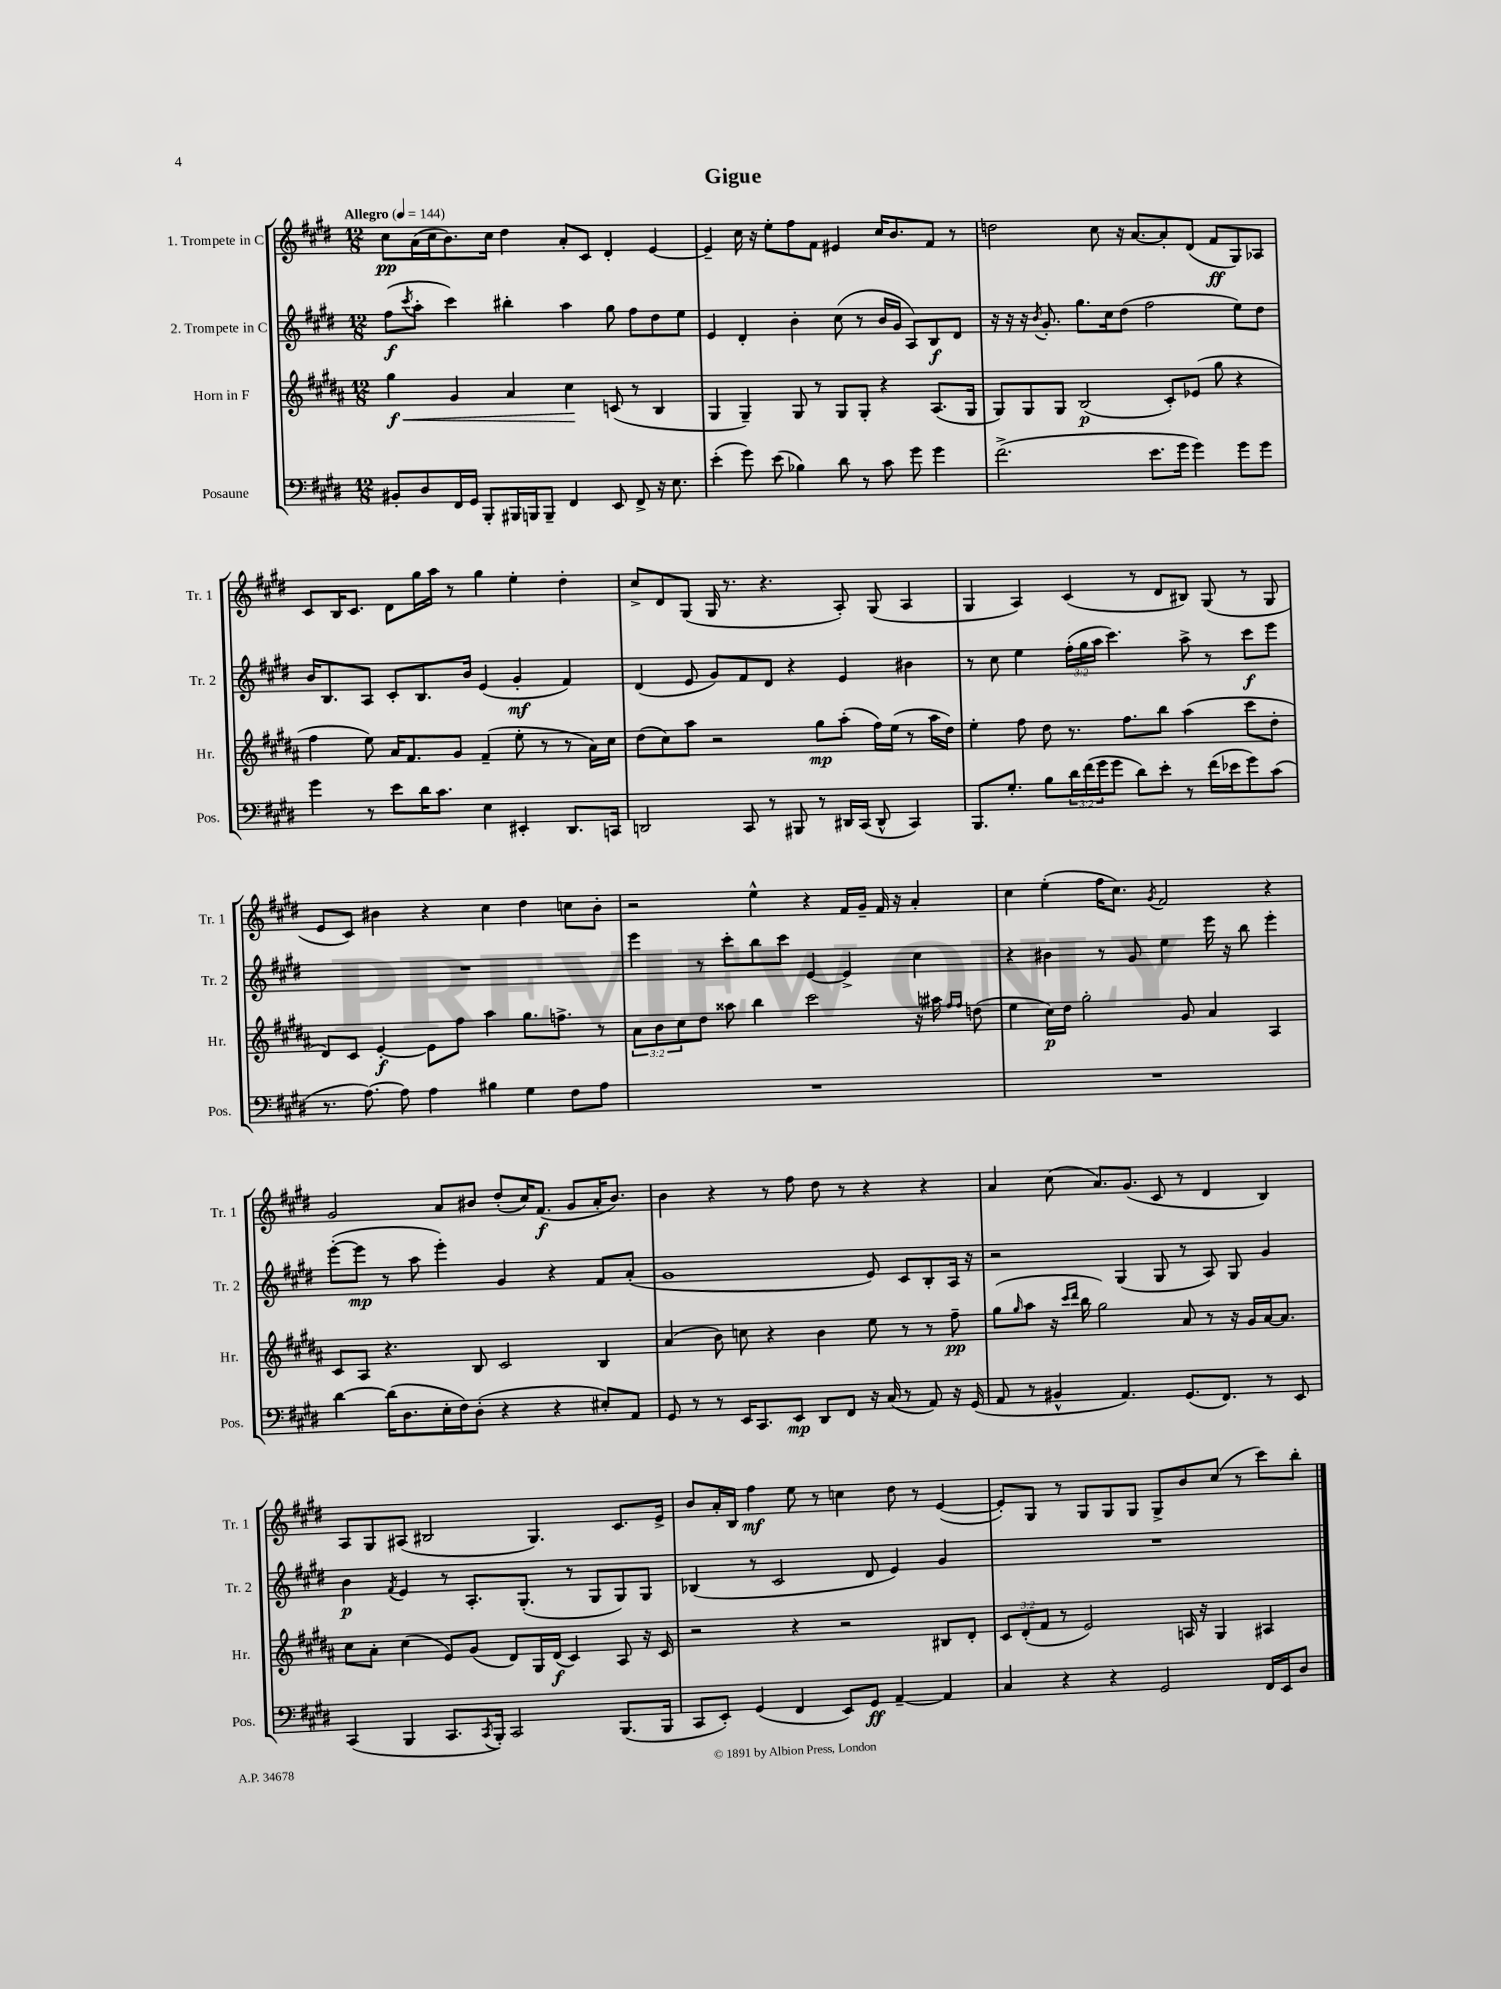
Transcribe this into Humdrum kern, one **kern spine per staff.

**kern	**kern	**kern	**kern
*staff4	*staff3	*staff2	*staff1
*clefF4	*clefG2	*clefG2	*clefG2
*k[f#c#g#d#]	*k[f#c#g#d#a#]	*k[f#c#g#d#]	*k[f#c#g#d#]
*M12/8	*M12/8	*M12/8	*M12/8
*MM144	*MM144	*MM144	*MM144
8BB#'/L	4gg#\	(8ff#\L	8cc#\L
.	.	8qccc#/	.
8D#/	.	8aa'\J	(16a\L
.	.	.	16cc#\J
16FF#/L	4g#/	4ccc#\)	8.b\)
16GG#/JJ	.	.	.
8BBB'/L	.	.	.
.	.	.	16cc#\Jk
16BBB#/L	4a#/	4bb#'\	4dd#\
16BBB/J	.	.	.
8BBB~/J	.	.	.
4FF#/	4cc#\	4aa\	8a'/L
.	.	.	8c#/J
8EE/	(8c/	8gg#\	4d#'/
8FF#^/	8r	8ff#\L	.
16r	4B/	8dd#\	[4e/
8.E\	.	.	.
.	.	8ee\J	.
=	=	=	=
(4e'\	4G#/	4e/	4e~/]
8g#\)	4G#~/)	4d#'/	16cc#\
.	.	.	16r
(8e\	.	.	8ee'\L
4B-\)	8G#/	4b'\	8ff#\
.	8r	.	8f#\J
8d#\	8G#/L	(8cc#\	4e#/
8r	8G#'/J	8r	.
8c#\	4r	16b/LL	16cc#/LK
.	.	16g#/JJ	8.b/
8g#\	.	8A/L)	.
4g#\	(8.A#/L	8B/	8f#/J
.	.	8d#/J	8r
.	16G#/Jk	.	.
=	=	=	=
(2.f#^\	8G#/L)	16r	2dd\
.	.	16r	.
.	8G#/	16r	.
.	.	8qb/	.
.	.	8.g#'/	.
.	8G#/J	.	.
.	(2B/	8.gg#\L	.
.	.	.	8cc#\
.	.	16cc#\k	.
.	.	(8dd#\J	16r
.	.	.	[8.a/L
8.e\L	.	2ff#\	.
.	8c#'/L)	.	8a'/]
16g#\Jk	.	.	.
4g#\)	(8e-/J	.	(8d#/J
.	8gg#\	.	8f#/L
8g#\L	4r	8ee\L)	8G#/)
8g#\J	.	8dd#\J	8A-/J
=	=	=	=
4g#\	4ff#\	16b/LK	8c#/L
.	.	8.B/	.
.	.	.	16B/K
.	.	.	8.c#/J
8r	8ee\)	8A/J	.
8e\L	16a#/LK	8c#'/L	8d#\L
.	8.f#/	.	.
16d#\K	.	8.B/	16gg#\L
8.c#\J	.	.	16aa\JJ
.	8g#/J	.	8r
.	.	16b/Jk	.
4E\	(4f#~/	(4e/	4gg#\
4EE#'/	8ee'\	4g#'/	4ee'\
.	8r	.	.
8.DD#/L	8r	4f#/)	4dd#'\
.	16a#\LL)	.	.
16CC/Jk	16cc#\JJ	.	.
=	=	=	=
2DD/	(8dd#\L	(4d#/	8cc#^/L
.	8cc#\)	.	8d#/
.	8aa#\J	8e/	(8G#/J
.	2r	8g#/L)	16G#/
.	.	.	8.r
8CC#/	.	8f#/	.
8r	.	8d#/J	4.r
8BBB#/	.	4r	.
8r	8gg#\L	.	.
16DD#/LL	(8aa#'\J	4e/	8A'/)
(16CC#/JJ	.	.	.
8DD#^^/	16ff#\LL)	.	(8G#/
.	(16ee\JJ	.	.
4CC#/)	8r	4b#\	4A/
.	16aa#\LL	.	.
.	16dd#\JJ)	.	.
=	=	=	=
8.BBB/L	4ee'\	8r	4G#/
.	.	8cc#\	.
8.G#'/J	.	.	.
.	8ff#\	4ee\	4A/)
8B\L	8dd#\	.	.
24d#\L	8.r	(24ff#'\LL	(4c#/
(24f#\	.	24gg#\	.
24g#\J	.	24aa\JJ	.
8g#\J	.	4.ccc#\)	.
.	8.ff#\L	.	.
8d#\L)	.	.	8r
8e'\J	8bb\J	.	8d#/L
8r	(4aa#\	8aa^\	8B#/J)
(16f#\LL	.	8r	(8G#/
16e-\J	.	.	.
8g#\)	8ccc#\L	8ccc#\L	8r
(8c#\J	8dd#'\J	8eee\J	8G#/
=	=	=	=
8.r	8d#/L)	1.r	8e/L
.	8c#/J	.	8c#/J)
[8.A\)	.	.	.
.	[4e'/	.	4b#\
8A\]	.	.	.
4A\	8e\]L	.	4r
.	8ff#\J	.	.
4B#\	4aa#\	.	4cc#\
4G#\	8.gg#\L	.	4dd#\
.	8.ff^\J	.	.
8F#\L	.	.	8cc\L
8A\J	8r	.	8b#'\J
=	=	=	=
1.r	12a#\L	4eee\	2r
.	12b\	.	.
.	12cc#\	.	.
.	8dd#\J	8r	.
.	8aa##\	8ccc#'\L	.
.	4bb\	8bb\	4ee^^\
.	.	8ccc#\J	.
.	2ccc#\	[4e/	4r
.	.	4e^/]	16f#/LL
.	.	.	16g#~/JJ
.	.	.	16f#/
.	.	.	16r
.	16r	4cc#\	4a'/
.	16aa#\	.	.
.	16qqff#/LL	.	.
.	16qqff#/JJ	.	.
.	(8dd\	.	.
=	=	=	=
1.r	4ee\	4r	4cc#\
.	16cc#\LL)	4b#\	(4ee'\
.	16dd#\JJ	.	.
.	2gg#'\	.	.
.	.	8r	16ff#\LK
.	.	.	8.cc#\J)
.	.	8g#/	.
.	.	.	8qg#/
.	.	4ee\	2f#/
.	8g#/	.	.
.	4a#/	16eee\	.
.	.	16r	.
.	.	8bb\	.
.	4A#/	4eee'\	4r
=	=	=	=
[4d#\	8c#/L	([8eee'\L	2g#/
.	8A#/J	8eee\]J	.
(16d#\]LK	4.r	8r	.
8.D#\	.	.	.
.	.	8aa\	.
16E'\L	.	4eee'\)	8a/L
16F#\J)	.	.	.
(8D#'\J	8B/	.	8b#/J
4r	2c#/	4g#/	(8dd#'/L
.	.	.	16cc#/K)
.	.	.	(8.f#/J
4r	.	4r	.
.	.	.	8g#/L
8E#'/L)	4B/	8f#/L	16a'/K
.	.	.	8.b#/J)
8AA/J	.	(8a'/J	.
=	=	=	=
8GG#/	(4a#/	1g#	4b\
8r	.	.	.
8r	8b\)	.	4r
16EE/LK	8cc\	.	.
8.CC#/	.	.	.
.	4r	.	8r
8EE/J	.	.	8ff#\
8DD#/L	4b\	.	8dd#\
8FF#/J	.	.	8r
16r	8ee\	8e/)	4r
(16C#/	.	.	.
8r	8r	8c#/L	.
8AA/)	8r	8B'/	4r
16r	8ff#~\	16A/Jk	.
(16GG#/	.	16r	.
=	=	=	=
8AA/	(8gg#\L	2r	4a/
.	16qqgg#/	.	.
8r	8aa#\J	.	.
4BB#^^/	16r	.	(8cc#\
.	16qqccc#/LL	.	.
.	16qqddd#/JJ	.	.
.	16bb\	.	.
.	2gg#\)	.	8.a/L)
4.AA/)	.	(4G#/	.
.	.	.	(8.g#/J
.	.	8G#/	8c#/
(8.GG#/L	8a#/	8r	8r
.	8r	8A/)	4d#/
8.FF#/J)	.	.	.
.	16r	8G#/	.
.	16g#/LL	.	.
8r	[16a#/J	4g#/	4B/)
.	8.a#/]J	.	.
8EE/	.	.	.
=	=	=	=
(4CC#/	8cc#\L	4b\	8A/L
.	8a#'\J	.	8G#/
.	.	8qf#/	.
4BBB/	(4cc#\	4e/	(8A#/J
.	.	.	2B#/
8.CC#/L	8e/L)	8r	.
.	(8g#/J	8.A'/L	.
8qCC#/	.	.	.
16BBB'/Jk)	.	.	.
2CC#/	8d#/L)	.	.
.	.	(8.G#'/J	.
.	16G#/L	.	4.G#/)
.	(16d#/JJ	.	.
.	4c#/)	8r	.
.	.	8G#/L	.
(8.BBB/L	8A#/	8G#/)	8.c#/L
.	16r	8G#/J	.
16BBB/Jk	16c#/	.	16e^/Jk
=	=	=	=
8CC#/L	2r	(4B-/	8b/L
8EE'/J)	.	.	16a'/L
.	.	.	16B/JJ
(4GG#/	.	8r	4ff#\
.	.	2c#/	.
4FF#/	4r	.	8ee\
.	.	.	8r
8EE/L)	2r	.	4cc\
8GG#/J	.	8d#/	.
[4AA~/	.	4e/)	8dd#\
.	.	.	8r
4AA/]	8B#/L	4g#/	([4e/
.	8d#'/J	.	.
=	=	=	=
4C#/	12c#/L	1.r	8e'/]L)
.	(12d#'/	.	.
.	.	.	8G#/J
.	12f#/J	.	.
4r	8r	.	8r
.	2e/)	.	8G#/L
4r	.	.	8G#/
.	.	.	8G#/J
2GG#/	.	.	8G#^/L
.	16A/	.	8b/
.	16r	.	.
.	4G#/	.	(8cc#/J
.	.	.	8r
16FF#/LL	4A#/	.	8ccc#\L)
16EE/J	.	.	.
8D#/J	.	.	8bb'\J
==	==	==	==
*-	*-	*-	*-
